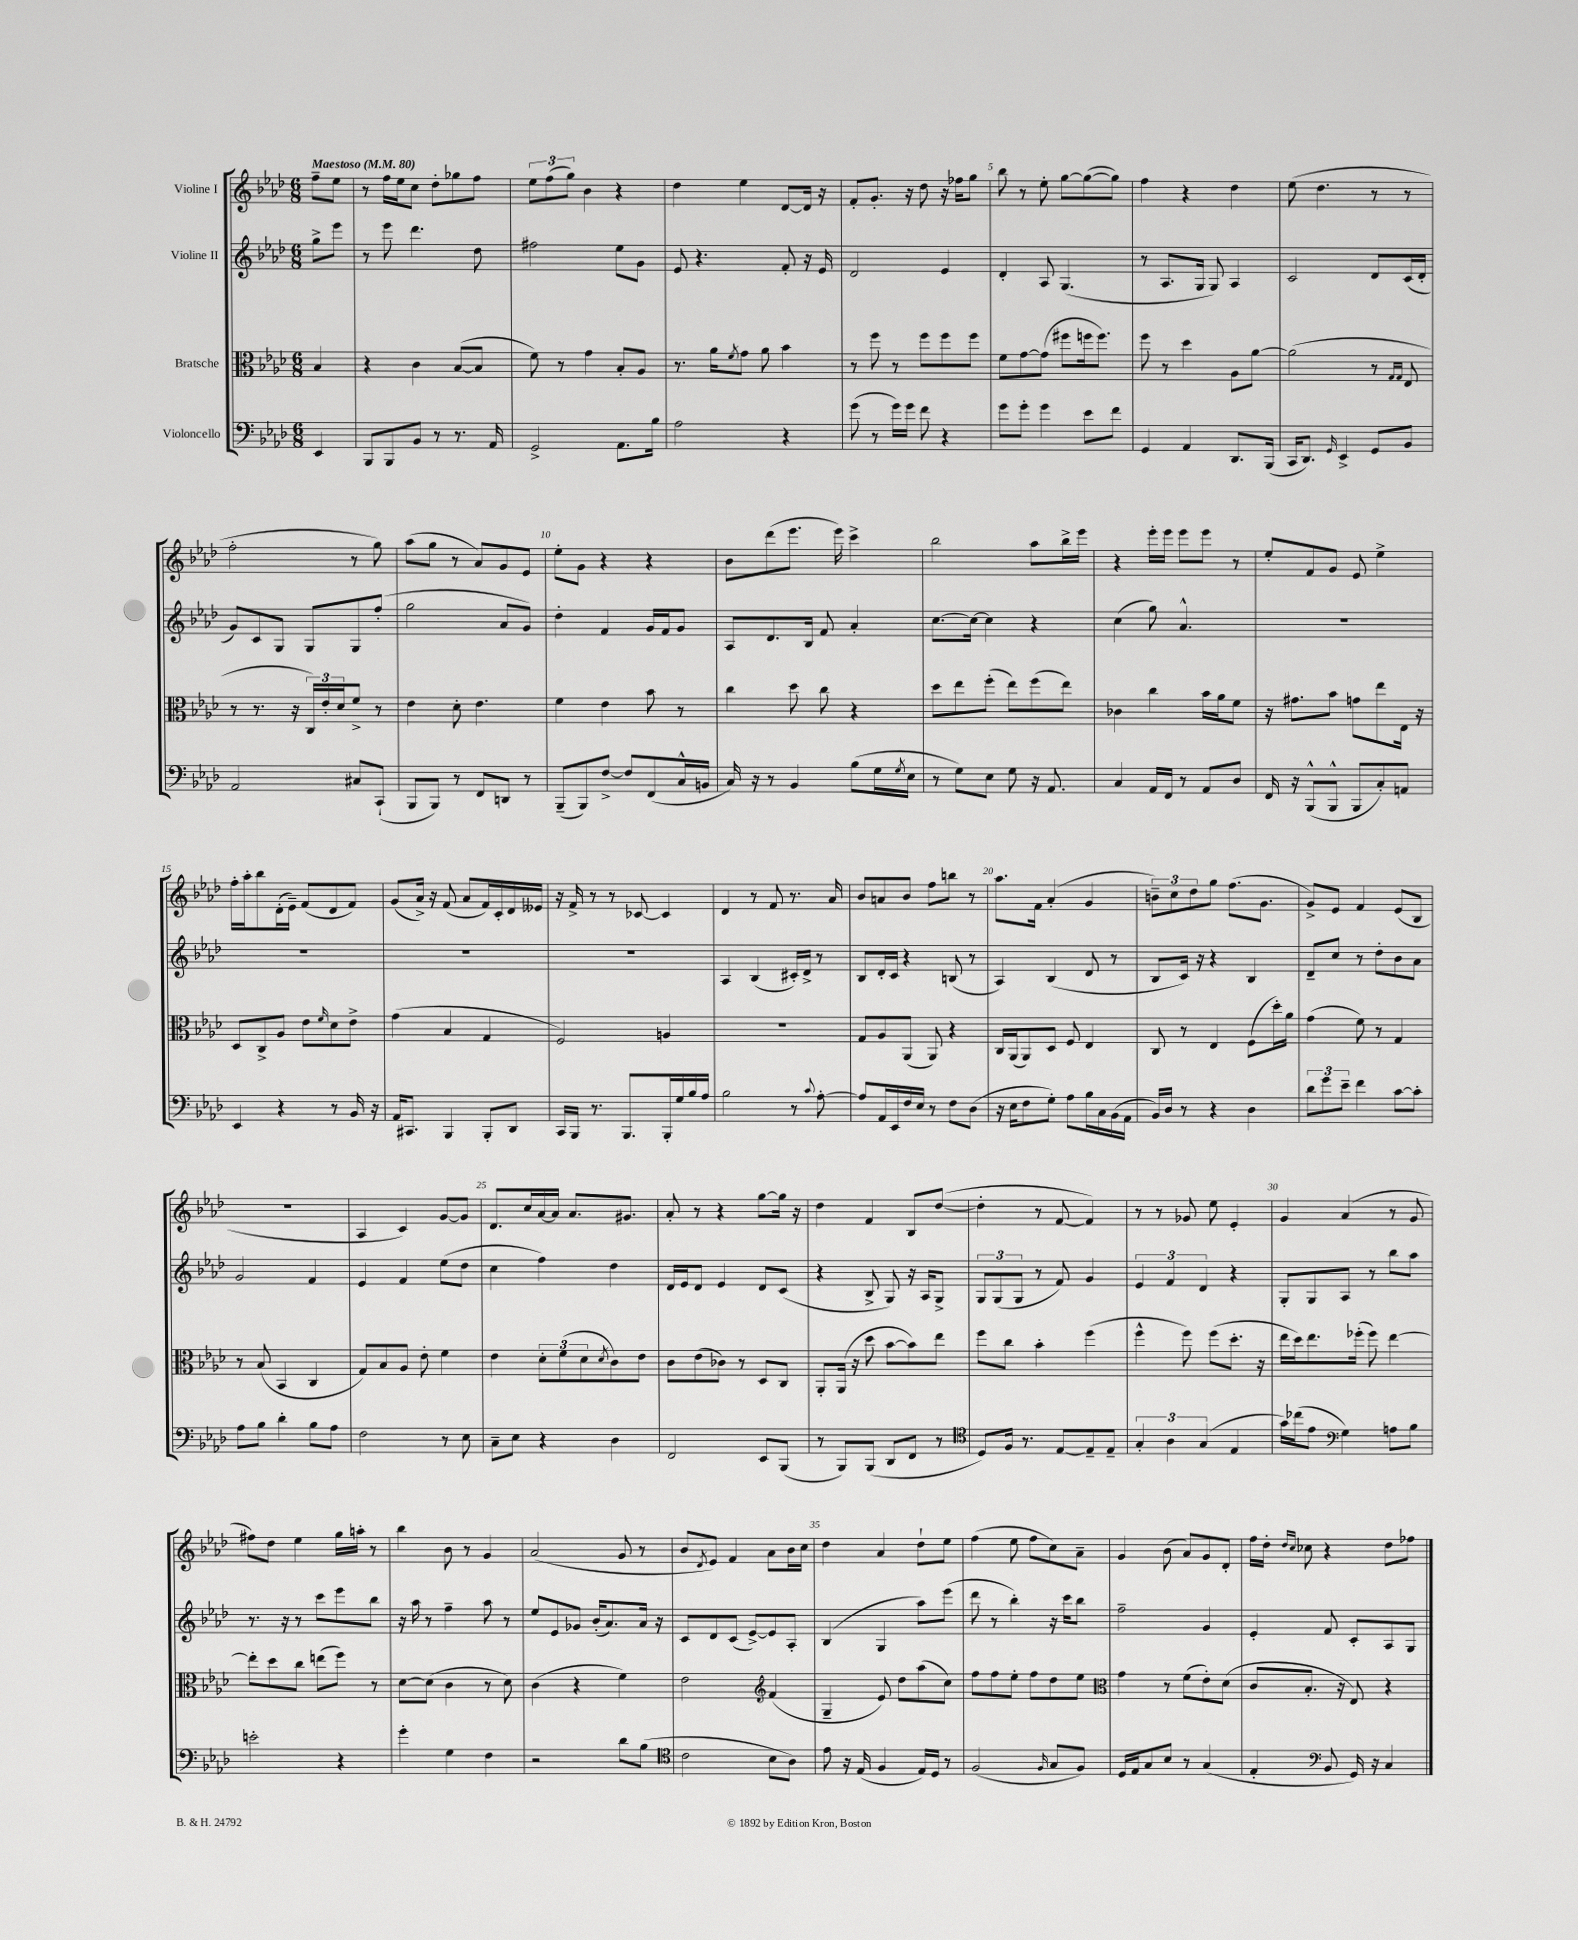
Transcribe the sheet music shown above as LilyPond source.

<<
\new StaffGroup <<
\new Staff = "s0" \with { instrumentName = "Violine I" } {
    \clef treble \key aes \major \numericTimeSignature \time 6/8 \partial 4 \tempo "Maestoso" 4 = 80
    f''8-- ees''8 |
    r8 f''16 ees''16 c''8 des''8-. ges''8 f''8 |
    \tuplet 3/2 { ees''8 f''8( g''8) } bes'4 r4 |
    des''4 ees''4 des'8~ des'16 r16 |
    f'8-. g'8.-. r16 des''8 r16 fes''16 g''8 |
    bes''8 r8 ees''8-. g''8~ g''8~( g''8) |
    f''4 r4 des''4 |
    ees''8( des''4. r8 r8 |
    f''2-. r8 g''8) |
    aes''8( g''8 r8 aes'8) g'8 ees'8 |
    ees''8-. g'8 r4 r4 |
    bes'8 des'''8( ees'''8. ees'''16) c'''4-> |
    bes''2 aes''8 bes''16-> ees'''16 |
    r4 ees'''16-. ees'''16 ees'''8 ees'''8 r8 |
    ees''8-. f'8 g'8 ees'8 ees''4-> |
    f''16-. aes''16-. bes''8 des'16-.( ees'16--) f'8( des'8 f'8) |
    g'8( aes'16->) r16 f'8( aes'8 f'16) c'16-. des'16 eeses'16 |
    r16 f'16-> r8 r8 ces'8~ ces'4 |
    des'4 r8 f'8 r8. aes'16 |
    bes'8 a'8 bes'8 f''8 b''8 r8 |
    aes''8. f'16 aes'4-.( g'4 |
    \tuplet 3/2 { b'8--) c''8 des''8 } g''8 f''8.( g'8. |
    g'8->) ees'8 f'4 ees'8( bes8 |
    R2. |
    aes4 c'4) g'8~ g'8 |
    des'8. c''16 aes'16~ aes'16 aes'8. gis'8. |
    aes'8-. r8 r4 g''8~ g''16 r16 |
    des''4 f'4 bes8 des''8~( |
    des''4-. r8 f'8~ f'4) |
    r8 r8 ges'8 ees''8 ees'4-. |
    g'4 aes'4( r8 g'8 |
    fis''8) des''8 ees''4 g''16 a''16-. r8 |
    bes''4 bes'8 r8 g'4 |
    aes'2( g'8 r8 |
    bes'8 \acciaccatura { des'8 } ees'8) f'4 aes'8 bes'16 c''16 |
    des''4 aes'4 des''8-! ees''8 |
    f''4( ees''8 f''8 c''8) aes'8-- |
    g'4 bes'8( aes'8) g'8 des'8-. |
    f''16 des''16-. \grace { des''16 c''16 } ces''8 r4 des''8 fes''8 \bar "|." |
}
\new Staff = "s1" \with { instrumentName = "Violine II" } {
    \clef treble \key aes \major \numericTimeSignature \time 6/8 \partial 4
    g''8-> ees'''8 |
    r8 ees'''8 des'''4. des''8 |
    fis''2 ees''8 g'8 |
    ees'8 r4. f'8-. r16 ees'16 |
    des'2 ees'4 |
    des'4-. aes8 g4.( |
    r8 aes8. g16 g8) aes4 |
    c'2 des'8 c'16( des'16-. |
    g'8) c'8 g8 g8 g8 f''8-.( |
    g''2 aes'8 g'8) |
    des''4-. f'4 g'16 f'16 g'8 |
    aes8 des'8. bes16 f'8 aes'4-. |
    c''8.~ c''16~ c''4 r4 |
    c''4( g''8) aes'4.-^ |
    R2. |
    R2. |
    R2. |
    R2. |
    aes4 bes4( cis'16-.) des'16-> r8 |
    bes8 des'16-. c'16 r4 b8( r8 |
    aes4) bes4( des'8 r8 |
    bes8 c'16) r16 r4 bes4 |
    des'8-- c''8 r8 des''8-. bes'8 aes'8 |
    g'2 f'4 |
    ees'4 f'4 ees''8( des''8 |
    c''4 f''4) des''4 |
    des'16 ees'16 des'8 ees'4 des'8 c'8( |
    r4 bes8-> g8) r16 aes16 g8-> |
    \tuplet 3/2 { g8 g8( g8 } r8 f'8) g'4 |
    \tuplet 3/2 { ees'4 f'4 des'4 } r4 |
    g8-. g8 aes8 r8 bes''8 aes''8 |
    r8. r16 r8 c'''8 ees'''8 bes''8 |
    r16 aes''16 r8 f''4-- aes''8 r8 |
    ees''8 ees'8 ges'8 bes'16-.( aes'8.) aes'16 r16 |
    c'8 des'8 c'8( ees'8~->) ees'8 aes8-. |
    bes4( g4 aes''8) ees'''8( |
    des'''8 r8 bes''4-.) r16 c'''16 bes''8 |
    f''2-- g'4 |
    ees'4-. f'8 c'8-. aes8 g8 \bar "|." |
}
\new Staff = "s2" \with { instrumentName = "Bratsche" } {
    \clef alto \key aes \major \numericTimeSignature \time 6/8 \partial 4
    bes4 |
    r4 c'4 bes8~( bes8 |
    f'8) r8 g'4 bes8-. aes8 |
    r8. aes'16 \acciaccatura { f'8 } g'8 aes'8 bes'4 |
    r8 f''8 r8 f''8 f''8 f''8 |
    f'8 g'8~ g'8( fis''8 f''16 f''8.) |
    f''8 r8 des''4 aes8 aes'8~ |
    aes'2( r8 \grace { g16 g16 } ees8 |
    r8 r8. r16 \tuplet 3/2 { c16) ees'16-. des'16 } f'8-> r8 |
    ees'4 des'8-. ees'4. |
    f'4 ees'4 bes'8 r8 |
    c''4 des''8 c''8 r4 |
    des''8 ees''8 f''8-.( ees''8) f''8( ees''8) |
    ces'4 c''4 bes'16 aes'16 f'8 |
    r16 gis'8. bes'8 g'8 ees''8 ees16 r16 |
    des8 c8-> aes8 ees'8 \grace { f'16 } des'8 ees'8-> |
    g'4( bes4 g4 |
    f2) a4 |
    R2. |
    g8 aes8 aes,8( aes,8) r4 |
    c16 aes,16( aes,8) des8 f8 ees4 |
    c8 r8 ees4 f8( des''16-.) aes'16 |
    g'4( f'8) r8 g4 |
    r8 bes8( bes,4 c4 |
    g8) bes8 aes8 ees'8-. f'4 |
    ees'4 \tuplet 3/2 { des'8-. f'8( des'8 } \acciaccatura { des'8 } c'8) ees'8 |
    c'8 ees'8( ces'8) r8 des8 c8 |
    aes,8-. aes,16( r16 des''8 bes'8~ bes'8) ees''8 |
    f''8 c''8 bes'4-. f''4( |
    f''4-^ f''8) f''8( des''8.-. r16 |
    ees''16 des''16) ees''8. fes''16-.( fes''8) ees''4~ |
    ees''8-. des''8 c''8 e''8( f''8) r8 |
    des'8~ des'8( c'4 r8 des'8) |
    c'4( r4 f'4) |
    ees'2 \clef treble f'4( |
    g4-- ees'8) des''8 aes''8( c''8) |
    f''8 f''8 ees''8-. f''8 des''8 ees''8 |
    \clef alto g'4 r8 f'8( ees'8-.) des'8( |
    c'8 bes8.-. r16 ees8) r4 \bar "|." |
}
\new Staff = "s3" \with { instrumentName = "Violoncello" } {
    \clef bass \key aes \major \numericTimeSignature \time 6/8 \partial 4
    ees,4 |
    bes,,8 bes,,8 bes,8 r8 r8. aes,16 |
    g,2-> aes,8. bes16 |
    aes2 r4 |
    g'8( r8 g'16) g'16 f'8 r4 |
    g'8 g'8-. g'4 ees'8 f'8 |
    g,4 aes,4 des,8. bes,,16( |
    c,16 des,8.) \grace { g,16 } ees,4-> g,8 bes,8 |
    aes,2 cis8 c,8-!( |
    bes,,8 bes,,8) r8 f,8 d,8 r8 |
    bes,,8--( bes,,8) f8~-> f8 f,8( c16-^ b,16 |
    c16) r16 r8 bes,4 bes8( g16 \acciaccatura { g8 } ees16 |
    r8 g8) ees8 g8 r16 aes,8. |
    c4 aes,16 f,16 r8 aes,8 des8 |
    f,16 r16 bes,,8-^( bes,,8-^ bes,,8 c8-.) a,8 |
    ees,4 r4 r8 bes,16 r16 |
    aes,16 cis,8. bes,,4 bes,,8-. des,8 |
    c,16 bes,,16 r8. bes,,8. bes,,16-. g16 bes16 aes16 |
    bes2 r8 \appoggiatura { c'8 } aes8~-. |
    aes8 aes,16 ees,16 f16 ees16 r8 f8 des8( |
    r16 ees16 f8 g8-.) aes8 bes16 c16 bes,16( aes,16 |
    bes,16) des16 r8 r4 des4 |
    \tuplet 3/2 { des'8 g'8 ees'8-- } f'4 c'8~ c'8-. |
    aes8 bes8 des'4-. bes8 aes8 |
    f2 r8 ees8 |
    c8-- ees8 r4 des4 |
    f,2 ees,8 bes,,8( |
    r8 bes,,8) bes,,8( des,8 f,8 r8 |
    \clef tenor des8) f16 r8. ees8~ ees8-- ees8-- |
    \tuplet 3/2 { g4-. aes4 g4( } ees4 |
    g'16) ces''16( ees'8 \clef bass g4) a8 bes8 |
    e'2-. r4 |
    g'4-. g4 f4 |
    r2 des'8 bes8( |
    \clef tenor c'2 bes8 aes8) |
    ees'8 r16 ees16( f4 ees16) des16 r8 |
    f2( \grace { f16 } g8 f8) |
    des16 ees16 g8 bes8 r8 g4( |
    ees4-. \clef bass bes,8 g,16) r16 c4 \bar "|." |
}
>>
>>
\layout { \context { \Score \override BarNumber.break-visibility = ##(#f #t #t) barNumberVisibility = #(every-nth-bar-number-visible 5) } }
